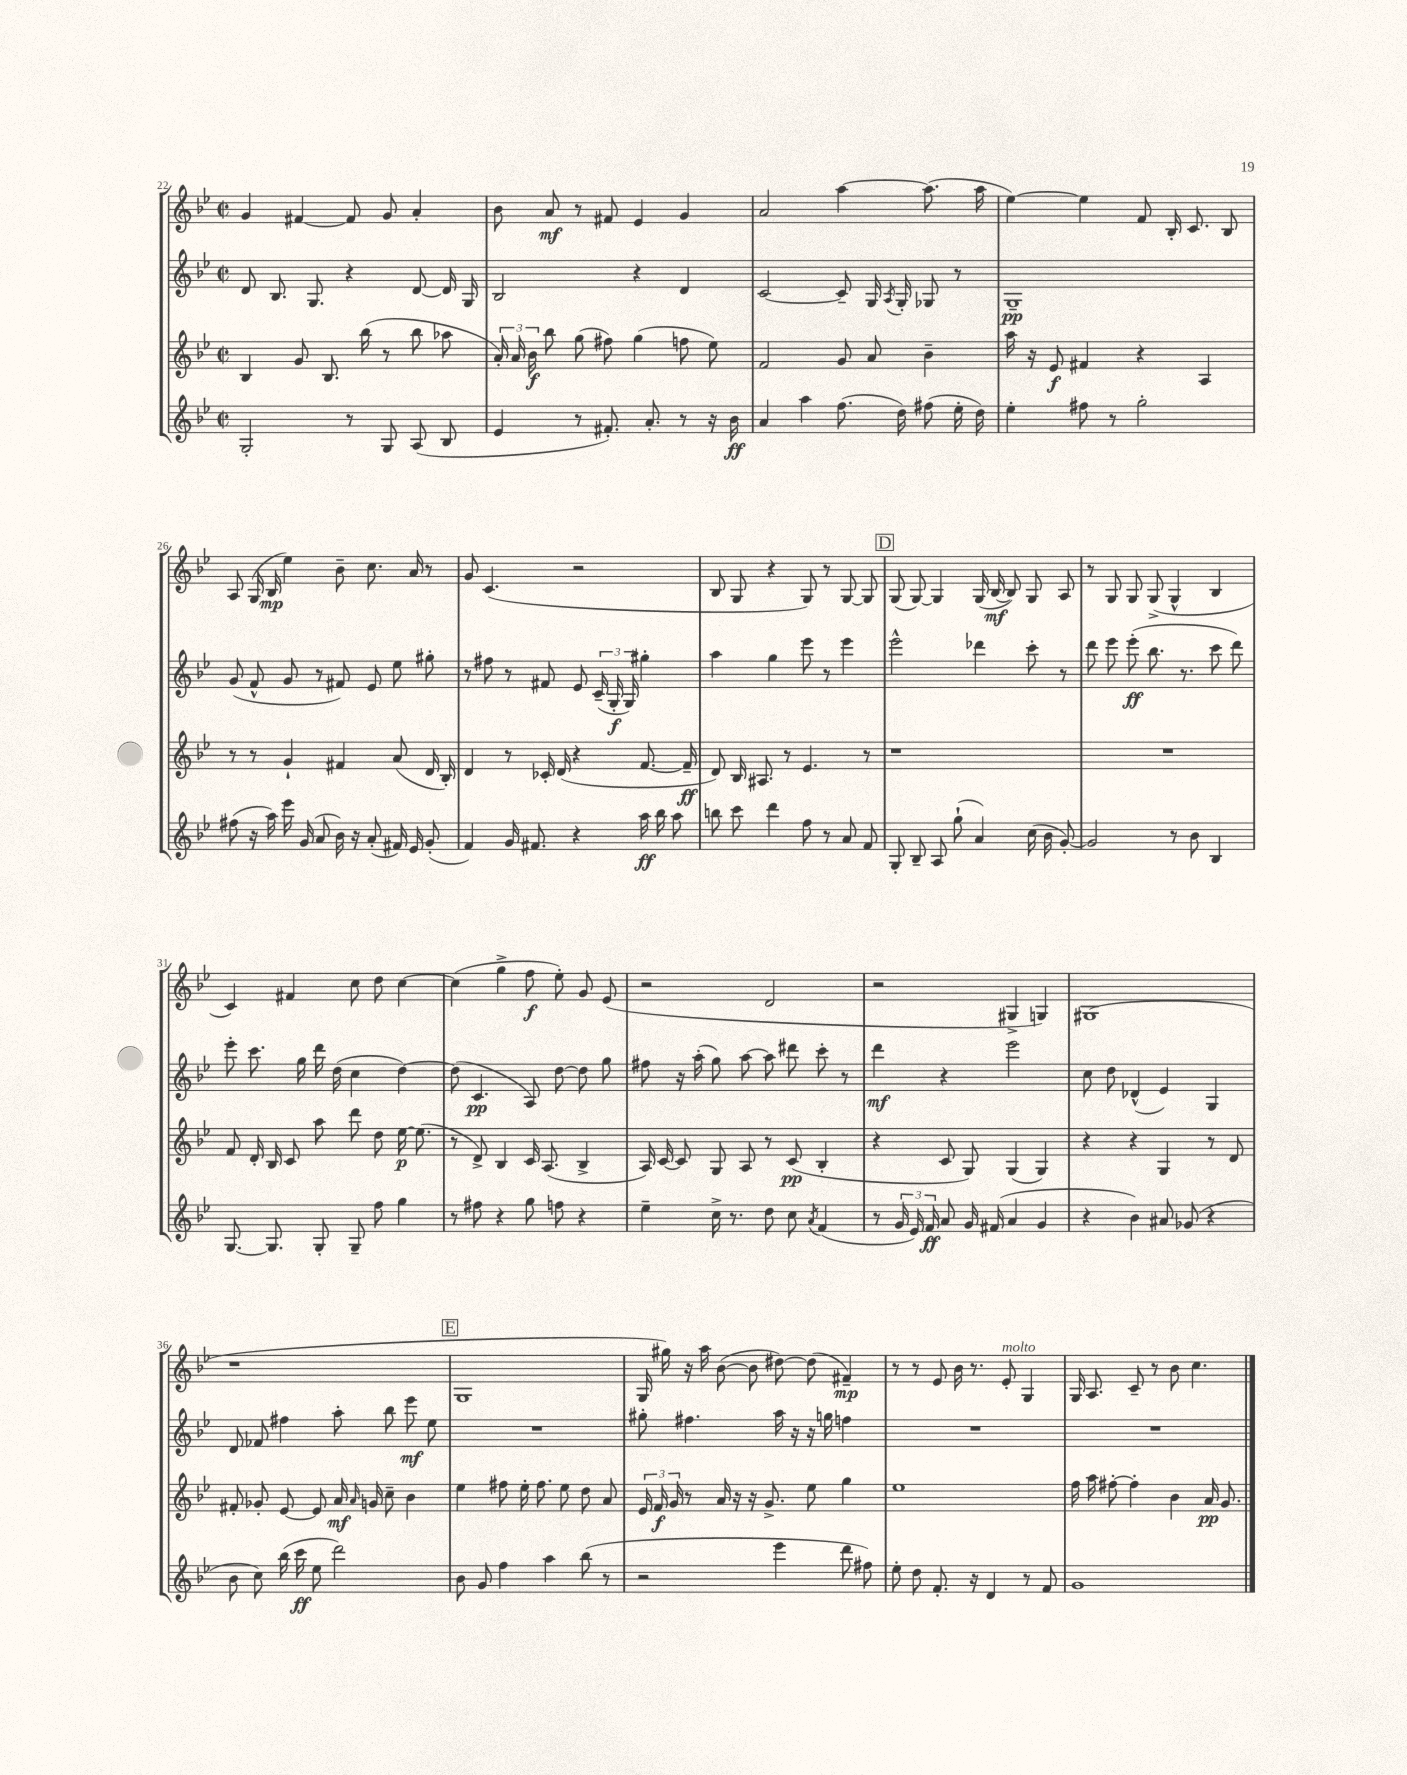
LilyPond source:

<<
\new StaffGroup <<
\new Staff = "s0" {
    \clef treble \key bes \major \defaultTimeSignature \time 2/2
    \autoBeamOff g'4 fis'4~ fis'8 g'8 a'4-. |
    bes'8 a'8\mf r8 fis'8 ees'4 g'4 |
    a'2 a''4~ a''8.( a''16 |
    ees''4~) ees''4 f'8 bes16-. c'8. bes8 |
    a8 g16( bes16\mp ees''4) bes'8-- c''8. a'16 r8 |
    g'8 c'4.( r2 |
    bes8 g8 r4 g8) r8 g8~ g8 |
    \mark \markup { \box "D" } g8( g8~) g4 g16( bes16~\mf bes8) g8 a8 |
    r8 g8 g8 g8->( g4-^ bes4 |
    c'4) fis'4 c''8 d''8 c''4~ |
    c''4( g''4-> f''8\f ees''8-.) g'8 ees'8( |
    r2 d'2 |
    r2 gis4-> g4) |
    gis1( |
    r1 |
    \mark \markup { \box "E" } g1 |
    g16 gis''16) r16 a''16 bes'8~( bes'8 dis''8~) dis''8( fis'4--\mp) |
    r8 r8 ees'8 bes'16 r8. ees'8-.^\markup { \italic "molto" } g4 |
    g16 a8. c'8-- r8 bes'8 c''4. \bar "|." |
}
\new Staff = "s1" {
    \clef treble \key bes \major \defaultTimeSignature \time 2/2
    \autoBeamOff d'8 bes8. g8. r4 d'8~ d'16 g16 |
    bes2 r4 d'4 |
    c'2~ c'8-- g16 \acciaccatura { a8 } g16-. ges8 r8 |
    g1--\pp |
    g'8( f'8-^ g'8 r8 fis'8) ees'8 ees''8 gis''8-. |
    r8 fis''8 r8 fis'8 ees'8 \tuplet 3/2 { c'16--( g16-.\f g16) } gis''4-. |
    a''4 g''4 ees'''8 r8 ees'''4 |
    \mark \markup { \box "D" } ees'''2-^ des'''4 c'''8-. r8 |
    d'''8 ees'''8 ees'''8-.\ff( bes''8. r8. c'''8 d'''8) |
    ees'''8-. c'''8. g''16 d'''16 d''16( c''4 d''4~) |
    d''8( c'4.\pp a8) d''8~ d''8 g''8 |
    fis''8 r16 a''16-.( g''8) a''8~ a''8 dis'''8 c'''8-. r8 |
    d'''4\mf r4 ees'''2 |
    c''8 d''8 des'4-^( ees'4) g4 |
    d'8 fes'8 fis''4 a''8-. bes''8 ees'''8\mf ees''8 |
    \mark \markup { \box "E" } R1 |
    gis''8-. fis''4. a''16 r16 r16 g''16 f''4 |
    R1 |
    R1 \bar "|." |
}
\new Staff = "s2" {
    \clef treble \key bes \major \defaultTimeSignature \time 2/2
    \autoBeamOff bes4 g'8 bes8. bes''16( r8 bes''8 aes''8 |
    \tuplet 3/2 { a'16-.) a'16 bes'16\f } bes''8 g''8( fis''8) g''4( f''8 ees''8) |
    f'2 g'8 a'8 bes'4-- |
    a''16 r16 ees'8\f fis'4 r4 a4 |
    r8 r8 g'4-! fis'4 a'8( d'16 bes16-.) |
    d'4 r8 ces'16-. d'16( r4 f'8.~ f'16--\ff |
    d'8) bes16 ais8. r8 ees'4. r8 |
    \mark \markup { \box "D" } r1 |
    R1 |
    f'8 d'16-. bes16 c'8 a''8 d'''8 d''8 ees''16~\p ees''8.( |
    r8 d'8->) bes4 c'16 a8.( bes4-> |
    a16) c'16~ c'8 g8 a8 r8 c'8\pp( bes4-. |
    r4 c'8 g8) g4( g4) |
    r4 r4 g4 r8 d'8 |
    fis'8-. ges'8-. ees'8~ ees'8 a'16\mf \grace { a'16 } g'16 c''8-- bes'4 |
    \mark \markup { \box "E" } ees''4 fis''8 ees''16-. fis''8. ees''8 d''8 a'8 |
    \tuplet 3/2 { ees'16 f'16\f g'16 } r8 a'16 r16 r16 g'8.-> ees''8 g''4 |
    ees''1 |
    f''16 a''16 fis''8~-. fis''4-. bes'4 a'16\pp g'8. \bar "|." |
}
\new Staff = "s3" {
    \clef treble \key bes \major \defaultTimeSignature \time 2/2
    \autoBeamOff g2-. r8 g8 a8( bes8 |
    ees'4 r8 fis'8.-.) a'8.-. r8 r16 bes'16\ff |
    a'4 a''4 f''8.( d''16) fis''8( ees''16-. d''16) |
    ees''4-. fis''8 r8 g''2-. |
    fis''8( r16 a''16) ees'''16 g'16( a'8 bes'16) r16 a'8-.( fis'16) ees'16 g'8-.( |
    f'4) g'16 fis'8. r4 a''16\ff bes''16 a''8 |
    b''8 c'''8 d'''4 f''8 r8 a'8 f'8 |
    \mark \markup { \box "D" } g8-. bes8-- a8 g''8-!( a'4) c''16( bes'16 g'8~-.) |
    g'2 r8 bes'8 bes4 |
    g8.~ g8. g8-. g8-- f''8 g''4 |
    r8 fis''8 r4 g''8 f''8 r4 |
    ees''4-- c''16-> r8. d''8 c''8 \acciaccatura { a'8 } f'4( |
    r8 \tuplet 3/2 { g'16 ees'16) f'16\ff } a'8 g'16 fis'16( a'4 g'4 |
    r4 bes'4) ais'8 ges'8( r4 |
    bes'8 c''8) bes''16( c'''16\ff ees''8 d'''2) |
    \mark \markup { \box "E" } bes'8 g'8 f''4 a''4 bes''8( r8 |
    r2 ees'''4 d'''8 fis''8) |
    ees''8-. d''8 f'8.-. r16 d'4 r8 f'8 |
    g'1 \bar "|." |
}
>>
>>
\layout { \context { \Score currentBarNumber = #22 } }
